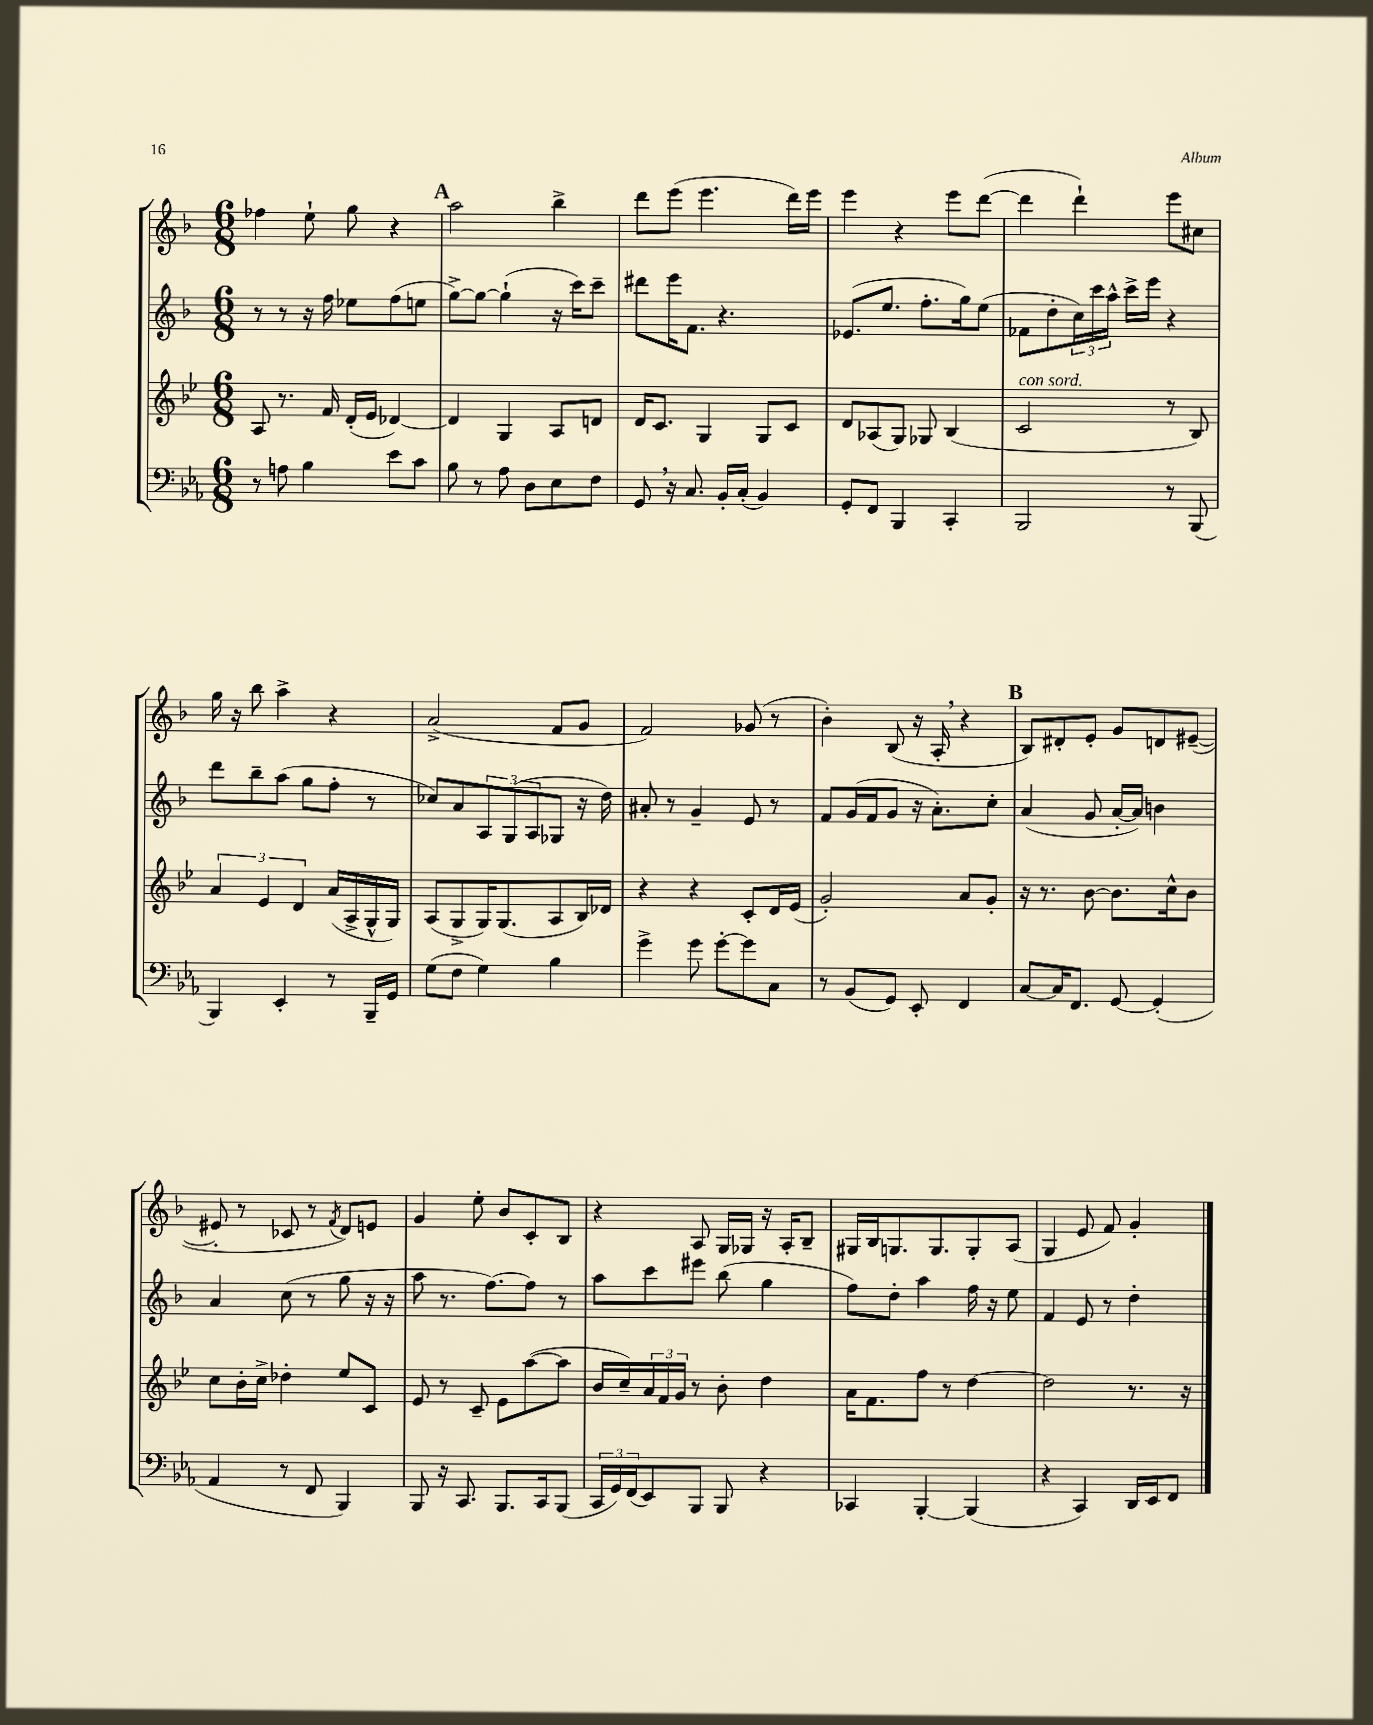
<<
\new StaffGroup <<
\new Staff = "s0" {
    \clef treble \key f \major \numericTimeSignature \time 6/8
    fes''4 e''8-! g''8 r4 |
    \mark \markup { \bold "A" } a''2 bes''4-> |
    d'''8 e'''8( e'''4. d'''16) e'''16 |
    e'''4 r4 e'''8 d'''8~( |
    d'''4 d'''4-!) e'''8 cis''8 |
    g''16 r16 bes''8 a''4-> r4 |
    a'2->( f'8 g'8 |
    f'2) ges'8( r8 |
    bes'4-.) bes8( r16 a16-. \breathe r4 |
    \mark \markup { \bold "B" } bes8) dis'8-. e'8-. g'8 d'8 eis'8~--( |
    eis'8-. r8 ces'8 r8 \acciaccatura { f'8 } d'8) e'8 |
    g'4 e''8-. bes'8 c'8-. bes8 |
    r4 a8 g16 ges16 r16 a16-. bes8-- |
    gis16 bes16 g8. g8. g8-. a8( |
    g4 e'8 f'8) g'4-. \bar "|." |
}
\new Staff = "s1" {
    \clef treble \key f \major \numericTimeSignature \time 6/8
    r8 r8 r16 f''16 ees''8 f''8( e''8 |
    \mark \markup { \bold "A" } g''8~->) g''8~ g''4-!( r16 c'''16) c'''8-- |
    dis'''8 e'''16 f'8. r4. |
    ees'8.( e''8. f''8.-. g''16) e''8( |
    fes'8 d''8-. \tuplet 3/2 { c''16) c'''16 a''16-^ } c'''16-> e'''16 r4 |
    d'''8 bes''8-- a''8( g''8 f''8-. r8 |
    ces''8) a'8 \tuplet 3/2 { a8 g8( a8 } ges8 r16 d''16) |
    ais'8-. r8 g'4-- e'8 r8 |
    f'8 g'16( f'16 g'8 r16 a'8.-.) c''8-. |
    \mark \markup { \bold "B" } a'4( g'8 a'16~-. a'16) b'4 |
    a'4 c''8( r8 g''8 r16 r16 |
    a''8 r8. f''8.~) f''8 r8 |
    a''8 c'''8 eis'''8 bes''8( g''4 |
    f''8) d''8-. a''4 f''16 r16 e''8 |
    f'4 e'8 r8 d''4-. \bar "|." |
}
\new Staff = "s2" {
    \clef treble \key bes \major \numericTimeSignature \time 6/8
    a8 r8. f'16 d'16-.( ees'16 des'4~) |
    \mark \markup { \bold "A" } des'4 g4 a8 d'8 |
    d'16 c'8. g4 g8 c'8 |
    d'8 aes8( g8) ges8 bes4( |
    c'2^\markup { \italic "con sord." } r8 bes8) |
    \tuplet 3/2 { a'4 ees'4 d'4 } a'16( a16-> g16-^ g16) |
    a8( g8-> g16) g8.( a8 bes16) des'16 |
    r4 r4 c'8-. d'16 ees'16( |
    g'2-.) a'8 g'8-. |
    \mark \markup { \bold "B" } r16 r8. bes'8~ bes'8. c''16-^ bes'8 |
    c''8 bes'16-. c''16-> des''4-. ees''8 c'8 |
    ees'8 r8 c'8-- ees'8 a''8~( a''8 |
    bes'16 c''16--) \tuplet 3/2 { a'16 f'16 g'16 } r8 bes'8-. d''4 |
    a'16 f'8. f''8 r8 d''4~ |
    d''2 r8. r16 \bar "|." |
}
\new Staff = "s3" {
    \clef bass \key ees \major \numericTimeSignature \time 6/8
    r8 a8 bes4 ees'8 c'8 |
    \mark \markup { \bold "A" } bes8 r8 aes8 d8 ees8 f8 |
    g,8 \breathe r16 c8. bes,16-. c16-.( bes,4) |
    g,8-. f,8 bes,,4 c,4-. |
    bes,,2 r8 bes,,8( |
    bes,,4) ees,4-. r8 bes,,16-- g,16 |
    g8( f8 g4) bes4 |
    g'4-> g'8 g'8~-. g'8 c8 |
    r8 bes,8( g,8) ees,8-. f,4 |
    \mark \markup { \bold "B" } c8~ c16 f,8. g,8~ g,4-.( |
    aes,4 r8 f,8 bes,,4) |
    bes,,8 r16 c,8. bes,,8. c,16 bes,,8( |
    \tuplet 3/2 { c,16 g,16) f,16( } ees,8) bes,,8 bes,,8 r4 |
    ces,4 bes,,4~-. bes,,4( |
    r4 c,4) d,16 ees,16 f,8 \bar "|." |
}
>>
>>
\layout { \context { \Score \remove "Bar_number_engraver" } }
